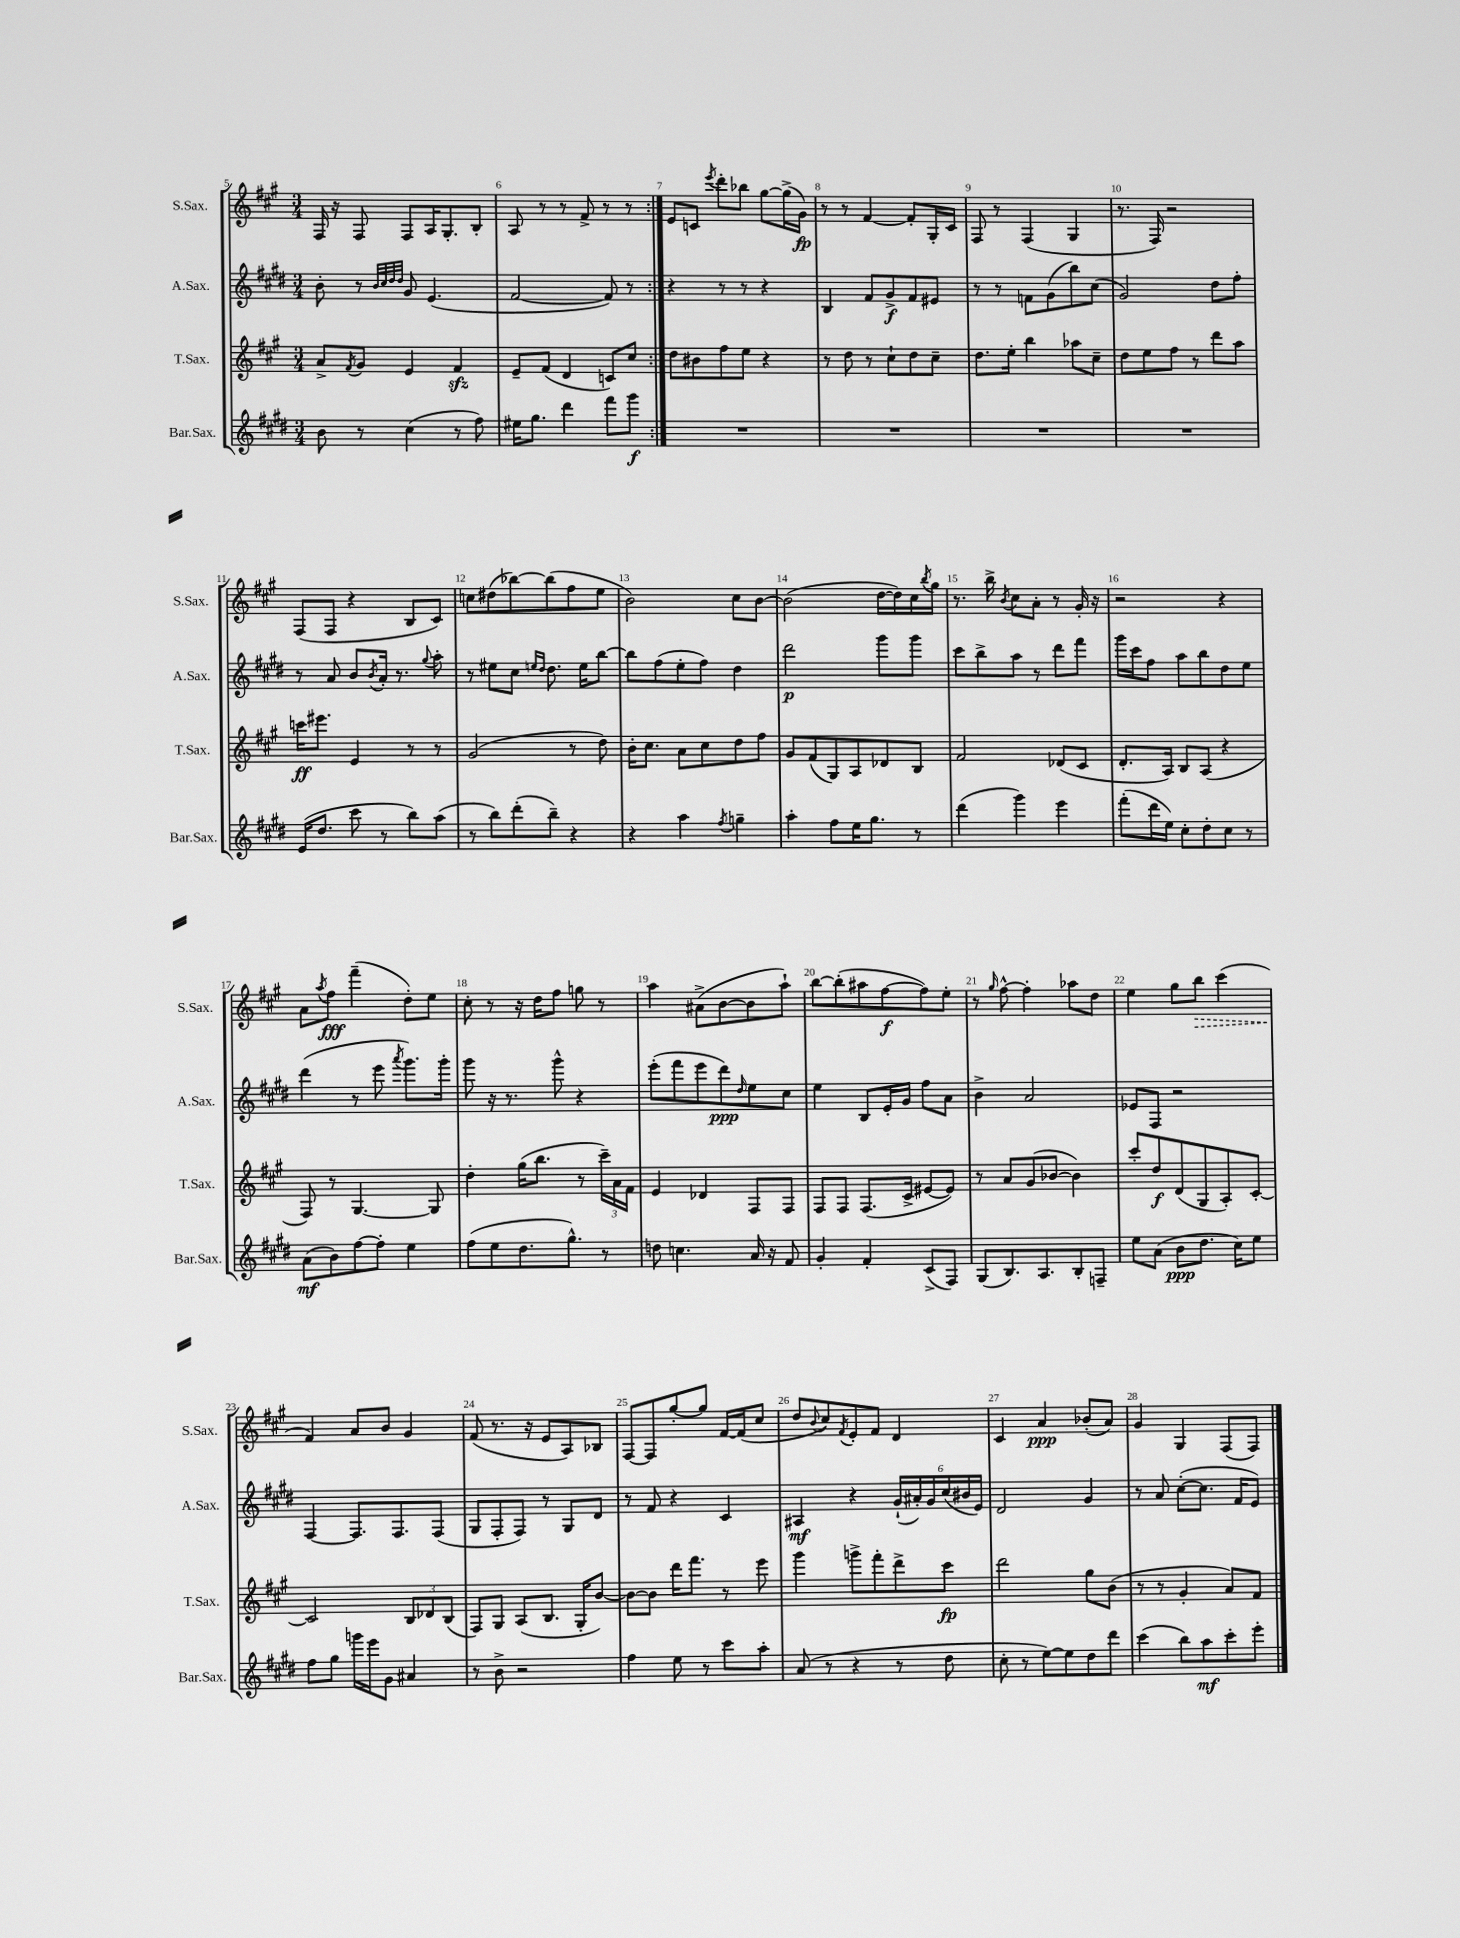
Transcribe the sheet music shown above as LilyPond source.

<<
\new StaffGroup <<
\new Staff = "s0" \with { instrumentName = "S.Sax." shortInstrumentName = "S.Sax." } {
    \clef treble \key a \major \numericTimeSignature \time 3/4
    \repeat volta 2 { fis16 r16 fis8 fis8 a16 gis8.-. b8-. |
    a8 r8 r8 fis'8-> r8 r8 | }
    e'8 c'8 \acciaccatura { e'''8 } d'''8-. bes''8 gis''8~ gis''16->( gis'16\fp) |
    r8 r8 fis'4~ fis'8-. gis16-. cis'16 |
    fis8 r8 fis4( gis4 |
    r8. fis16) r2 |
    fis8( fis8 r4 b8 cis'8) |
    c''8 dis''8( bes''8~) bes''8( fis''8 e''8 |
    b'2) cis''8 b'8~ |
    b'2( d''16~ d''16) cis''16 \acciaccatura { b''8 } gis''16 |
    r8. b''16-> \acciaccatura { b'8 } cis''8 a'8-. r8 gis'16-. r16 |
    r2 r4 |
    a'8 \acciaccatura { a''8 } fis''8\fff fis'''4--( d''8-.) e''8 |
    cis''8-. r8 r16 d''16 fis''8 g''8 r8 |
    a''4 ais'8->( b'8~ b'8 a''8-!) |
    b''8~ b''8-.( ais''8 fis''8~\f fis''8) e''8-. |
    r8 \grace { gis''16 } fis''8~-^ fis''4-. aes''8 d''8 |
    e''4 gis''8 \once \override Hairpin.style = #'dashed-line b''8\> cis'''4( |
    fis'4\!) a'8 b'8 gis'4 |
    fis'8( r8. r16 e'8 a8) bes8 |
    fis8~ fis8 gis''8~-. gis''8 fis'16~ fis'16( cis''8 |
    d''8 \appoggiatura { b'8 } cis''8) \acciaccatura { fis'8 } e'8-. fis'8 d'4 |
    cis'4 a'4\ppp bes'8-.( a'8) |
    gis'4 gis4 fis8( fis8) \bar "|." |
}
\new Staff = "s1" \with { instrumentName = "A.Sax." shortInstrumentName = "A.Sax." } {
    \clef treble \key e \major \numericTimeSignature \time 3/4
    \repeat volta 2 { b'8-. r8 \grace { b'32 cis''32 dis''32 dis''32 } gis'8 e'4.( |
    fis'2~ fis'8) r8 | }
    r4 r8 r8 r4 |
    b4 fis'8 gis'8->\f fis'8 eis'8 |
    r8 r8 f'8 gis'8( b''8) cis''8( |
    gis'2) dis''8 fis''8-. |
    r8 a'8 b'8 \acciaccatura { b'8 } a'16-. r8. \appoggiatura { gis''8 } a''8-. |
    r8 eis''8 cis''8 \grace { e''16 dis''16 } dis''8. e''16 b''8~ |
    b''8 fis''8( e''8-. fis''8) dis''4 |
    dis'''2\p gis'''8 gis'''8 |
    cis'''8 b''8-> a''8 r8 dis'''8 fis'''8 |
    gis'''16 cis'''16 fis''8 a''8 b''8 dis''8 e''8 |
    dis'''4( r8 e'''8 \acciaccatura { a'''8 } gis'''8.) gis'''16-. |
    gis'''8 r16 r8. gis'''8-^ r4 |
    e'''8-.( fis'''8 e'''8 dis'''8\ppp) \grace { dis''16 } e''8 cis''8 |
    e''4 b8 e'16-. gis'16 fis''8 a'8 |
    b'4-> a'2 |
    ees'8 fis8 r2 |
    fis4~ fis8. fis8. fis8( |
    gis8 fis8-. fis8) r8 gis8 dis'8 |
    r8 fis'8 r4 cis'4 |
    ais4\mf r4 \tuplet 6/4 { gis'16-!( ais'16-.) gis'16 cis''16( bis'16 e'16) } |
    dis'2 gis'4 |
    r8 a'8 cis''8~-.( cis''8. fis'16 e'8) \bar "|." |
}
\new Staff = "s2" \with { instrumentName = "T.Sax." shortInstrumentName = "T.Sax." } {
    \clef treble \key a \major \numericTimeSignature \time 3/4
    \repeat volta 2 { a'8-> \acciaccatura { fis'8 } gis'8 e'4 fis'4\sfz |
    e'8-- fis'8( d'4 c'8) cis''8 | }
    d''8 bis'8 fis''8 e''8 r4 |
    r8 d''8 r8 cis''8-! d''8 cis''8-- |
    d''8. e''16-. b''4 aes''8 cis''8-- |
    d''8 e''8 fis''8 r8 d'''8 a''8 |
    c'''16\ff eis'''8. e'4 r8 r8 |
    gis'2( r8 d''8) |
    b'16-. cis''8. a'8 cis''8 d''8 fis''8 |
    gis'8 fis'8( gis8) a8 des'8 b8 |
    fis'2 des'8( cis'8 |
    d'8.-. a16) b8 a8( r4 |
    fis8) r8 gis4.~ gis8 |
    d''4-. gis''16( b''8. r8 \tuplet 3/2 { cis'''16--) a'16 fis'16 } |
    e'4 des'4 fis8 fis8 |
    fis8 fis8 fis8.( cis'16-> eis'8~ eis'8) |
    r8 a'8 gis'8( bes'8~ bes'4) |
    cis'''8-. d''8\f d'8( gis8 a8-.) cis'8~-. |
    cis'2 \tuplet 3/2 { b8 des'8 b8( } |
    fis8) gis8 a8( b8. gis16-. b'8~) |
    b'8~ b'8 d'''16 fis'''8. r8 e'''8 |
    gis'''4 g'''8-> fis'''8-. d'''8-> cis'''8\fp |
    d'''2 gis''8 b'8( |
    r8 r8 gis'4-. a'8) fis'8 \bar "|." |
}
\new Staff = "s3" \with { instrumentName = "Bar.Sax." shortInstrumentName = "Bar.Sax." } {
    \clef treble \key e \major \numericTimeSignature \time 3/4
    \repeat volta 2 { b'8 r8 cis''4( r8 fis''8) |
    eis''16 gis''8. dis'''4 fis'''8 gis'''8\f | }
    R2. |
    R2. |
    R2. |
    R2. |
    e'16( dis''8. cis'''8 r8 b''8) a''8( |
    r8 b''8) dis'''8-.( b''8--) r4 |
    r4 a''4 \acciaccatura { fis''8 } g''4-- |
    a''4-. fis''8 e''16 gis''8. r8 |
    dis'''4( gis'''4) e'''4 |
    fis'''8-.( dis'''16 e''16) cis''8-. dis''8-. cis''8 r8 |
    a'8\mf( b'8) fis''8~ fis''8-. e''4 |
    fis''8( e''8 dis''8. gis''8.-^) r8 |
    d''8 c''4. a'16 r16 fis'8 |
    gis'4-. fis'4-. cis'8->( fis8) |
    gis8( b8.) a8. b8-. f8-- |
    e''8 a'8( b'8\ppp dis''8. cis''16) e''8 |
    fis''8 gis''8 g'''16 e'''16 gis'8 ais'4 |
    r8 b'8-> r2 |
    fis''4 e''8 r8 cis'''8 a''8-. |
    a'8( r8 r4 r8 dis''8 |
    cis''8-. r8 e''8~) e''8 dis''8 dis'''8 |
    cis'''4( b''8) a''8\mf cis'''8-. e'''8-. \bar "|." |
}
>>
>>
\layout { \context { \Score currentBarNumber = #5 \override BarNumber.break-visibility = ##(#f #t #t) barNumberVisibility = #all-bar-numbers-visible } }
